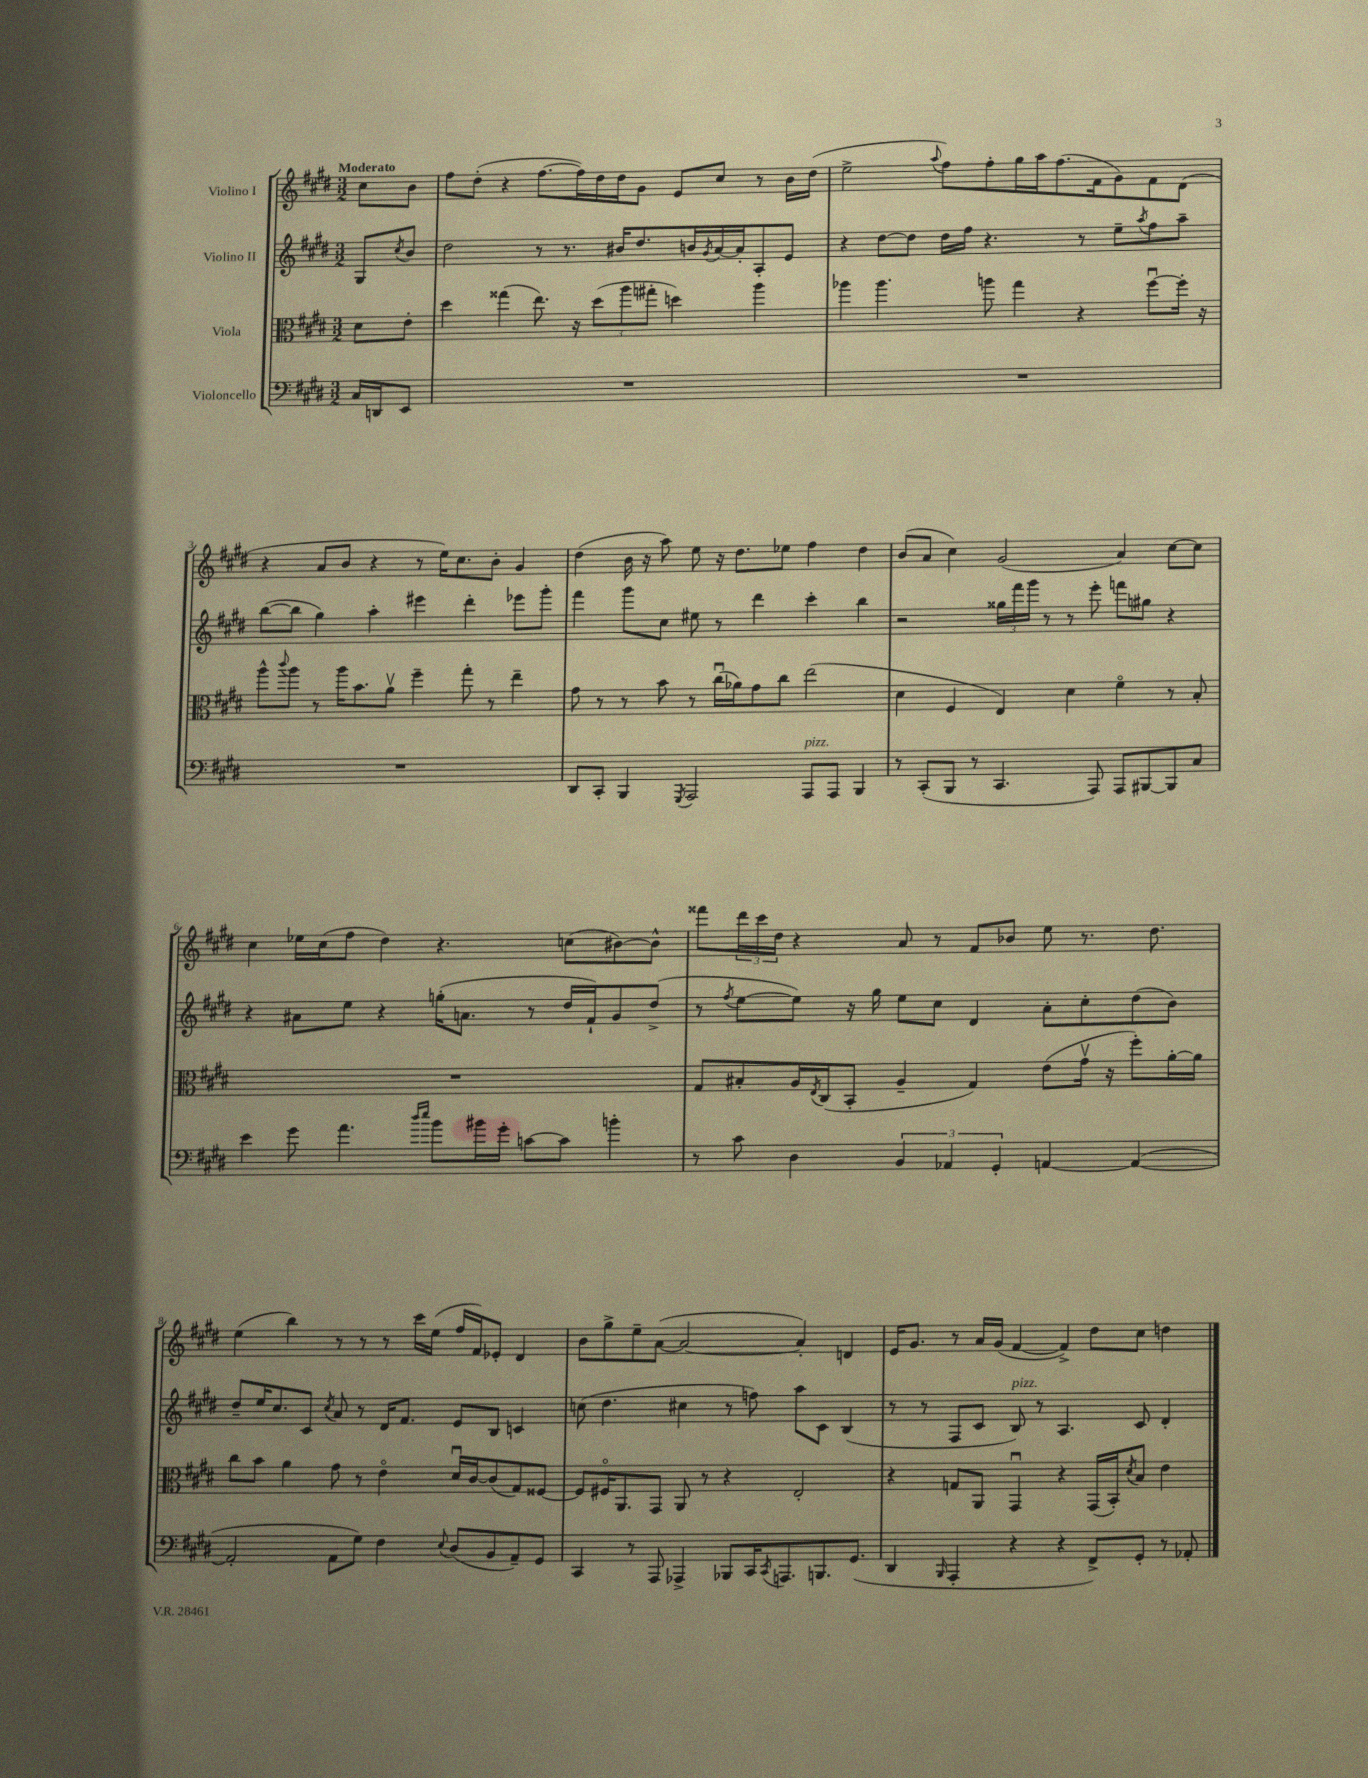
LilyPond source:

<<
\new StaffGroup <<
\new Staff = "s0" \with { instrumentName = "Violino I" } {
    \clef treble \key e \major \numericTimeSignature \time 3/2 \partial 4 \tempo "Moderato"
    cis''8 b'8 |
    fis''8 dis''8-.( r4 fis''8.~ fis''16) dis''16 dis''16 gis'8 e'8 cis''8 r8 b'16 dis''16( |
    e''2-> \appoggiatura { a''8 } fis''8) fis''8-. gis''16 a''16 fis''8.( fis'16 gis'8) fis'8 dis'8( |
    r4 a'8 b'8 r4 r8 e''16) cis''8. b'8-. gis'4 |
    dis''4( b'16 r16 a''8) e''8 r16 dis''8. ees''8 fis''4 dis''4 |
    b'8( a'8 cis''4) gis'2( a'4) cis''8~ cis''8 |
    cis''4 ees''16 cis''16( fis''8 dis''4) r4. c''8( bis'8~) bis'8-^ |
    fisis'''8 \tuplet 3/2 { dis'''16 cis'''16 dis''16 } r4 a'8 r8 fis'8 bes'8 e''8 r8. dis''8. |
    e''4( b''4) r8 r8 r8 cis'''16 e''16( fis''16 fis'16) ees'8-. dis'4 |
    b'8 gis''8-> e''8-- a'8~( a'2~ a'4-.) d'4 |
    e'16 gis'8. r8 a'16 gis'16( fis'4~ fis'4->) dis''8 cis''8 d''4 \bar "|." |
}
\new Staff = "s1" \with { instrumentName = "Violino II" } {
    \clef treble \key e \major \numericTimeSignature \time 3/2 \partial 4
    gis8 \acciaccatura { cis''8 } b'8 |
    dis''2 r8 r8. bis'16 dis''8. b'16 \acciaccatura { gis'8 } a'16~ a'16-. a8-. e'8 |
    r4 dis''8~ dis''8 dis''16 fis''16 r4. r8 e''8-- \acciaccatura { a''8 } fis''8 a''8-- |
    b''8~( b''8 gis''4) a''4-. eis'''4 dis'''4-. ees'''8 gis'''8-. |
    fis'''4 gis'''8 cis''8 eis''8 r8 dis'''4 cis'''4-. b''4 |
    r2 \tuplet 3/2 { gisis''16 fis'''16 gis'''16 } r8 r8 e'''8-. f'''8 gis''8 r4 |
    r4 ais'8 e''8 r4 g''16-.( a'8. r8 dis''16 fis'16-!) gis'8 dis''8->( |
    r8 \acciaccatura { fis''8 } e''8~ e''8) r16 gis''16 e''8 cis''8 dis'4 a'8-. cis''8-. dis''8( b'8) |
    dis''8-- e''16 cis''8. cis'8 \acciaccatura { cis''8 } a'8 r8 dis'16 fis'8. e'8 b8 c'4 |
    c''8( dis''4. cis''4 r8 f''8) a''8 cis'8 b4( |
    r8 r8 fis8 cis'8 b8^\markup { \italic "pizz." }) r8 a4. cis'8 dis'4-. \bar "|." |
}
\new Staff = "s2" \with { instrumentName = "Viola" } {
    \clef alto \key e \major \numericTimeSignature \time 3/2 \partial 4
    dis'8 e'8-. |
    dis''4 gisis''4( e''8.) r16 \tuplet 3/2 { dis''8( a''8 gis''8-. } d''4) a''4 |
    aes''4 aes''4. a''8 gis''4 r4 fis''8~\downbow fis''16-. r16 |
    a''8-^ \appoggiatura { cis'''8 } a''8 r8 a''16 b'8. a'8\upbow fis''4-- gis''8-. r8 e''4-- |
    gis'8 r8 r8 b'8 r8 cis''16\downbow( aes'16) gis'8 cis''8 e''2( |
    dis'4 fis4 e4) dis'4 fis'4\flageolet r8 b8-. |
    R1. |
    gis8 bis8-. a16 \acciaccatura { e8 } cis16( b,8-. a4-- gis4) e'8( gis'16\upbow r16 fis''8-.) a'16~-. a'16 |
    cis''8 b'8 a'4 gis'8 r8 e'4\flageolet dis'16\downbow cis'16~ cis'8( gis8) fisis8~ |
    fisis8 fis16\flageolet a,8. gis,8 a,8 r8 r4 e2-. |
    r4 g8 a,8 gis,4\downbow r4 gis,16( b,16-.) \acciaccatura { dis'8 } b8 e'4 \bar "|." |
}
\new Staff = "s3" \with { instrumentName = "Violoncello" } {
    \clef bass \key e \major \numericTimeSignature \time 3/2 \partial 4
    cis16 d,16 e,8 |
    R1. |
    R1. |
    R1. |
    dis,8 cis,8-. b,,4 \acciaccatura { gis,,8 } a,,2 a,,8^\markup { \italic "pizz." } a,,8 b,,4 |
    r8 cis,8-.( b,,8 r8 cis,4. a,,8) a,,8 bis,,8~ bis,,8 cis8 |
    e'4 gis'8 a'4. \grace { dis''16 e''16 } b'8 bis'16 gis'16-. c'8~ c'8 b'4-. |
    r8 cis'8 dis4 \tuplet 3/2 { b,4 aes,4 gis,4-. } a,4~ a,4~( |
    a,2-. a,8 gis8) fis4 \appoggiatura { e8 } dis8( b,8 a,8--) gis,8 |
    cis,4 r8 a,,8 aes,,4-> bes,,8 cis,16 \acciaccatura { cis,8 } a,,8. b,,8. gis,8.( |
    dis,4 \grace { b,,16 } a,,4-. r4 r4 fis,8->) gis,8-. r8 aes,8-. \bar "|." |
}
>>
>>
